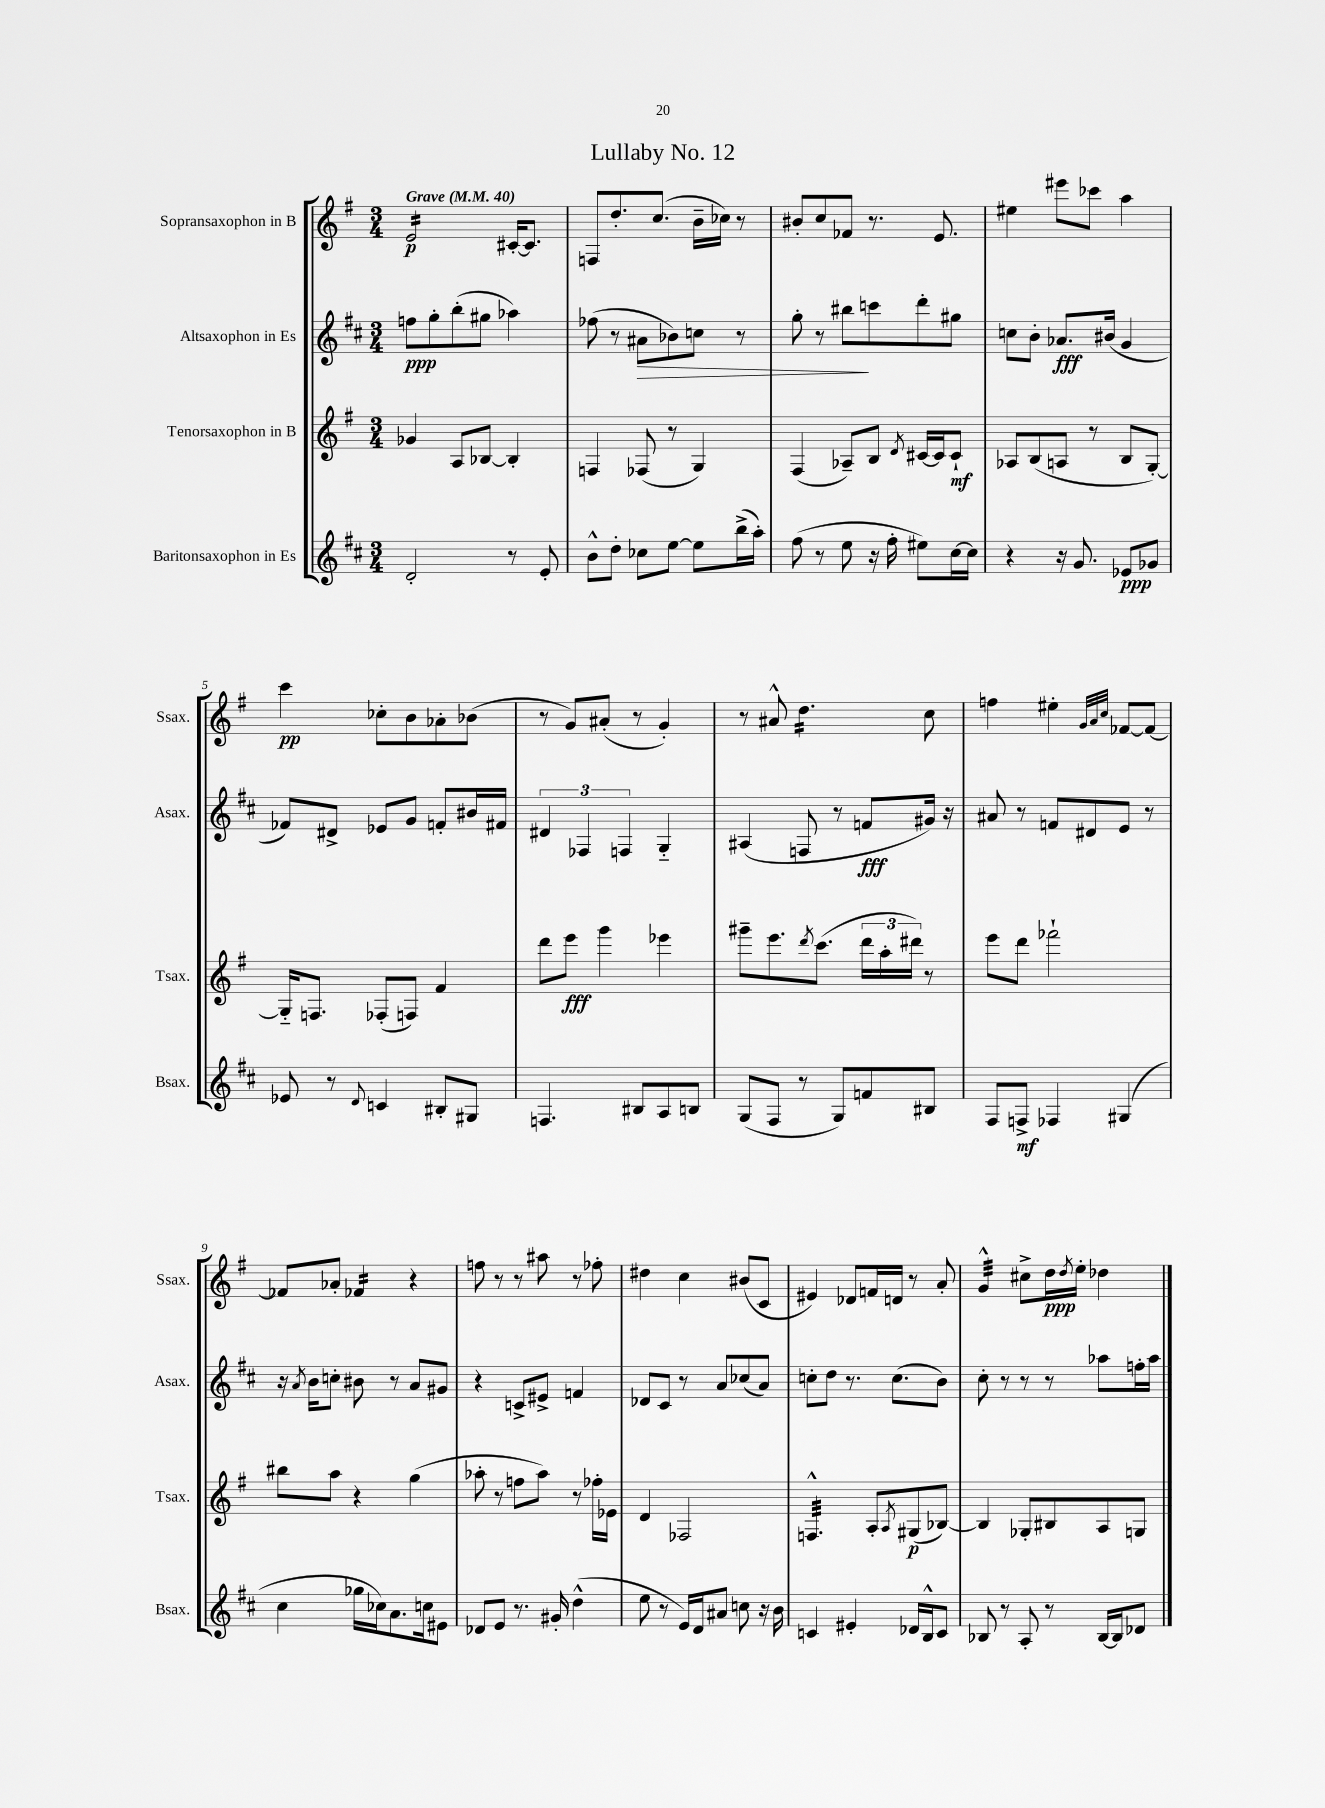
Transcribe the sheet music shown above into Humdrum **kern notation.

**kern	**kern	**kern	**kern
*staff4	*staff3	*staff2	*staff1
*clefG2	*clefG2	*clefG2	*clefG2
*k[f#c#]	*k[f#]	*k[f#c#]	*k[f#]
*M3/4	*M3/4	*M3/4	*M3/4
*MM40	*MM40	*MM40	*MM40
2d'	4g-	8ff	2e
.	.	8gg'	.
.	8A	(8bb'	.
.	[8B-	8gg#	.
8r	4B-']	4aa-)	[16c#'
.	.	.	8.c#]
8e'	.	.	.
=	=	=	=
8b^^	4F	(8ff-	8F
8dd'	.	8r	8.dd'
8cc-	(8F-	8a#	.
.	.	.	(8.cc
[8ee	8r	8b-)	.
8ee]	4G)	8cc	16b~
.	.	.	16cc-)
(16bb^	.	8r	8r
16aa')	.	.	.
=	=	=	=
(8ff#	(4F#	8gg'	8b#'
8r	.	8r	8cc
8ee	8A-~)	8bb#	8f-
16r	8B	8ccc	8.r
16ff#'	.	.	.
.	8qd	.	.
8ee#)	[16c#	8ddd'	.
.	16c#]	.	8.e
[16cc#	8c#`	8gg#	.
16cc#]	.	.	.
=	=	=	=
4r	8A-	8cc	4ee#
.	(8B	8b'	.
16r	8A	8.a-	8eee#
8.g	.	.	.
.	8r	.	8ccc-
.	.	(16b#	.
8e-	8B	4g	4aa
8g-	[8G')	.	.
=	=	=	=
8e-	16G'~]	8f-)	4ccc
.	8.F	.	.
8r	.	8d#^	.
8qqd	.	.	.
4c	(8F-'	8e-	8cc-'
.	8F)	8g	8b
8B#'	4f#	8f'	8a-'
8G#	.	16b#	(8b-
.	.	16f#	.
=	=	=	=
4.F	8ddd	6d#	8r
.	8eee	.	8g)
.	.	6F-	.
.	4ggg	.	(8a#'
.	.	6F	.
8B#	.	.	8r
8A	4eee-	4G'~	4g')
8B	.	.	.
=	=	=	=
(8G	8ggg#~	(4A#	8r
8F#	8.eee	.	8a#^^
8r	.	8F	4.dd
.	8qddd	.	.
.	(8.ccc	.	.
8G)	.	8r	.
8f	24ddd	8f	.
.	24aa'	.	.
.	24ddd#)	.	.
8B#	8r	16g#)	8cc
.	.	16r	.
=	=	=	=
8F#	8eee	8a#	4ff
8F^	8ddd	8r	.
4F-	2fff-`	8f	4ee#'
.	.	8d#	.
.	.	.	32qqg
.	.	.	32qqa
.	.	.	32qqcc
(4G#	.	8e	[8f-
.	.	8r	8f-_
=	=	=	=
4cc#	8bb#	16r	8f-]
.	.	8qa	.
.	.	16b	.
.	8aa	8cc'	8a-'
16gg-	4r	8b#	4f-
16cc-)	.	.	.
8.a	.	8r	.
.	(4gg	8a	4r
16cc	.	.	.
8e#	.	8g#	.
=	=	=	=
8d-	8aa-'	4r	8ff
8e	8r	.	8r
8.r	8ff	8c^	8r
.	8aa-)	8e#^	8aa#
16g#'	.	.	.
(4dd^^	8r	4f	8r
.	16ff-'	.	8ff-'
.	16e-	.	.
=	=	=	=
8ee	4d	8d-	4dd#
8r	.	8c#	.
16e)	2F-	8r	4cc
16d	.	.	.
8a#	.	8a	.
8cc	.	(8cc-	(8b#
16r	.	8a)	8c
16b	.	.	.
=	=	=	=
4c	4.F^^	8cc'	4e#)
.	.	8dd	.
4e#'	.	8.r	8d-
.	8A'	.	16f
.	.	(8.cc	16d
.	8qA	.	.
16d-	(8G#	.	8r
16B^^	.	.	.
8c	[8B-)	8b)	8a'
=	=	=	=
8B-	4B-]	8cc#'	4g^^
8r	.	8r	.
8A'	8G-'	8r	8cc#^
8r	8B#	8r	16dd
.	.	.	8qdd
.	.	.	16ee'
[16B-	8A	8aa-	4dd-
16B-]	.	.	.
8d-	8G	16ff'	.
.	.	16aa-	.
==	==	==	==
*-	*-	*-	*-
